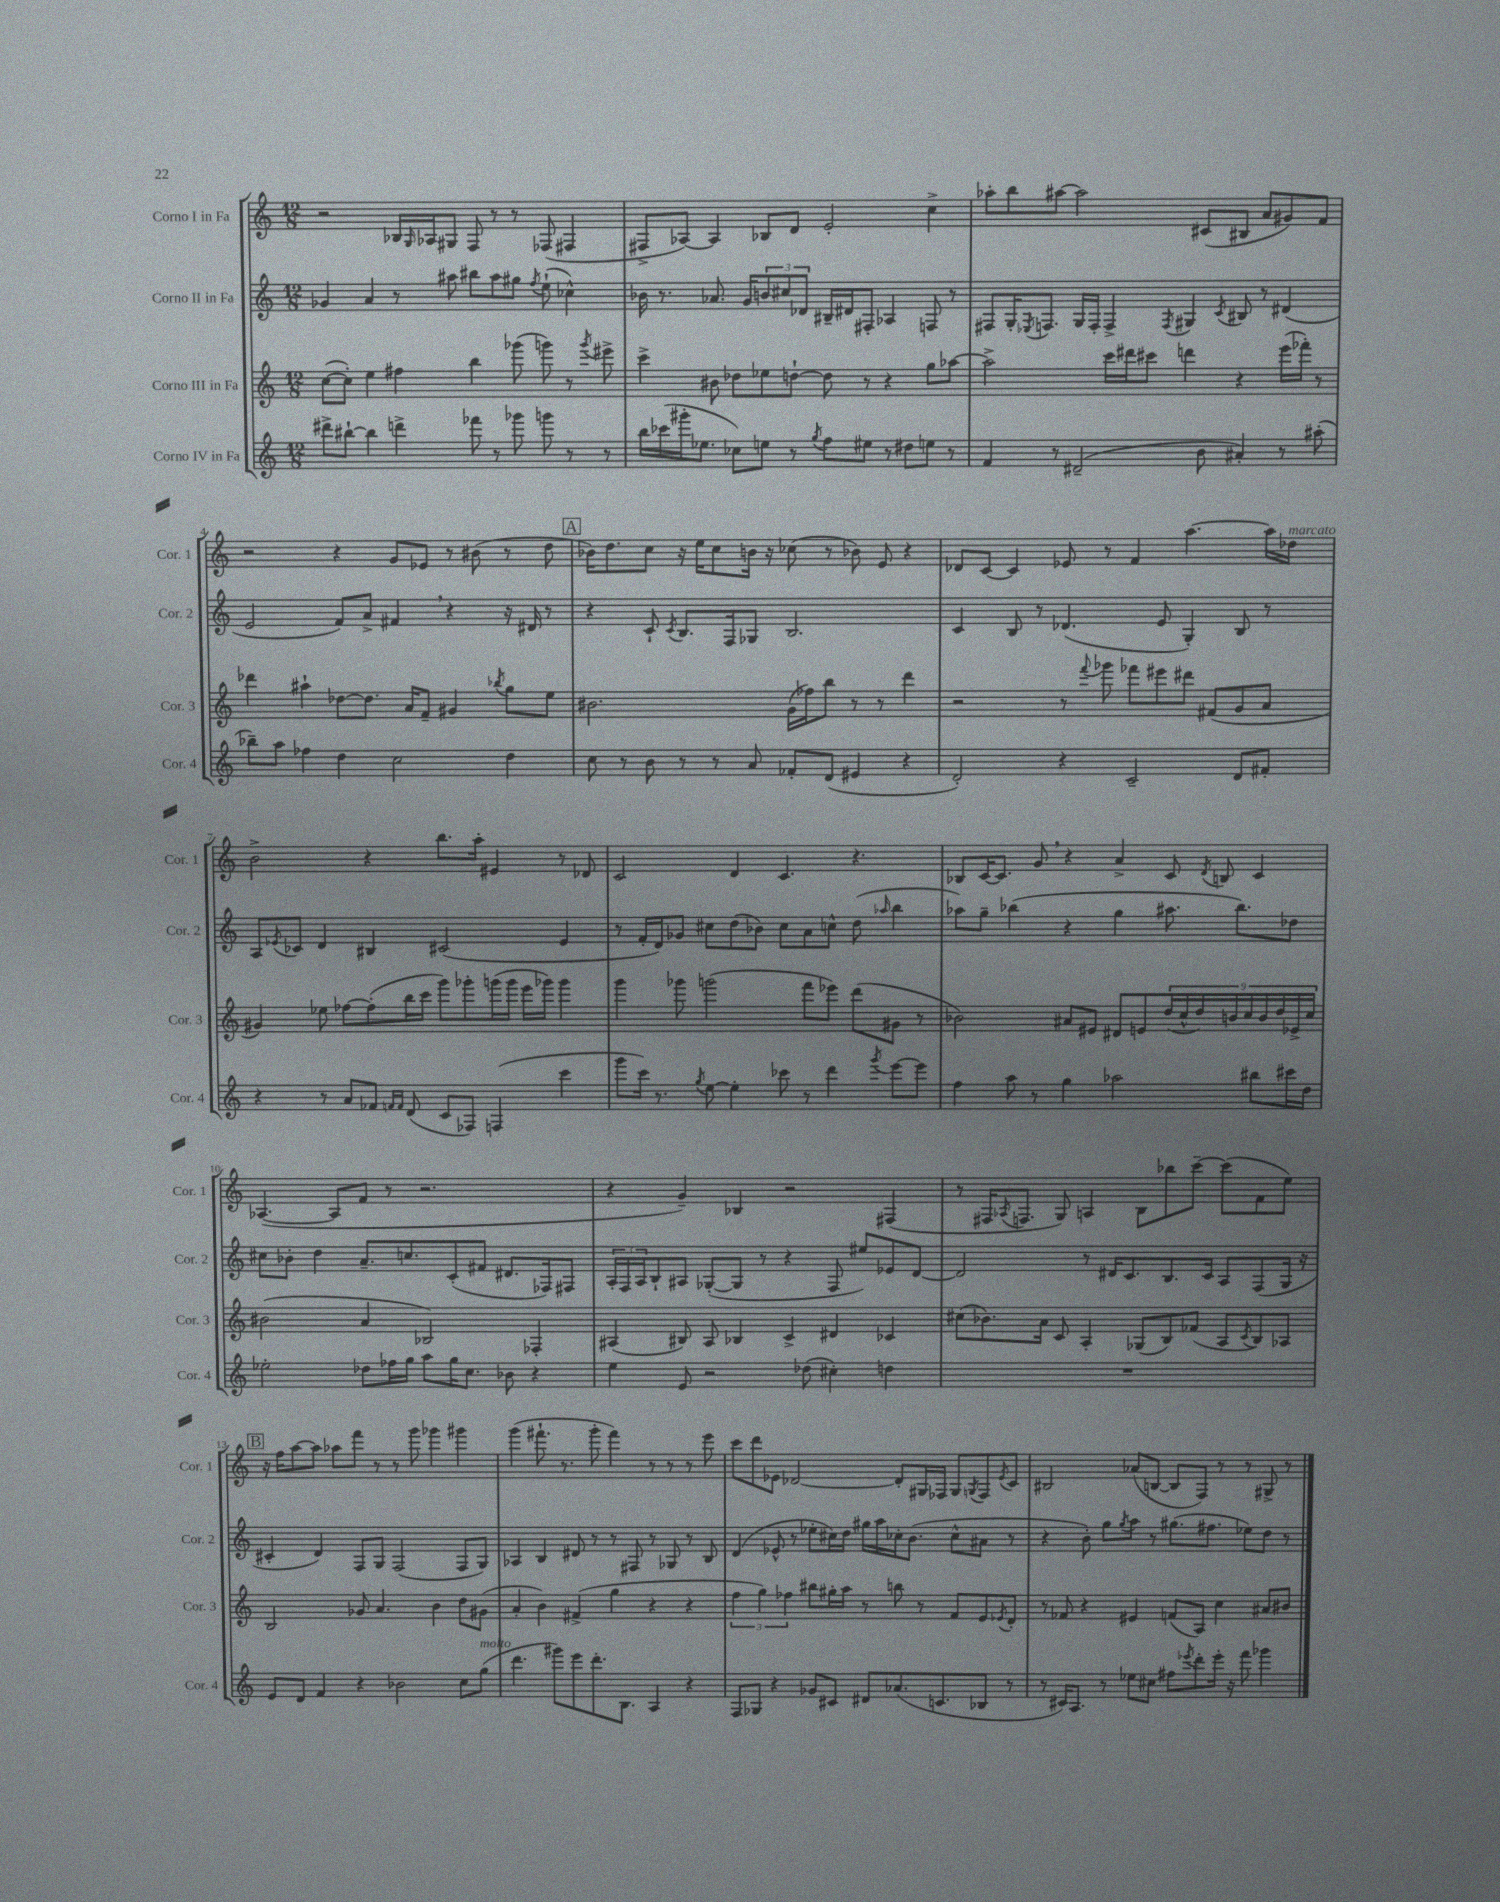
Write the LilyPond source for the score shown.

<<
\new StaffGroup <<
\new Staff = "s0" \with { instrumentName = "Corno I in Fa" shortInstrumentName = "Cor. 1" } {
    \clef treble \key c \major \numericTimeSignature \time 12/8
    r2 bes16 \grace { g16 } aes16 gis8 f8 r8 r8 fes8( fis4 |
    fis8-> aes8~) aes4 bes8 d'8 e'2-. c''4-> |
    aes''8-. b''8 ais''8~ ais''2 cis'8( bis8 a'8 gis'8) f'8 |
    r2 r4 g'8 ees'8 r8 bis'8( r8 d''8 |
    \mark \markup { \box "A" } bes'16) d''8. c''8 r16 e''16 c''8 b'16 r16 ces''8( r8 bes'8) e'8 r4 |
    des'8 c'8~ c'4 ees'8 r8 f'4 a''4.~ a''16 des''16^\markup { \italic "marcato" } |
    b'2-> r4 b''8. a''16-. eis'4 r8 des'8 |
    c'2 d'4 c'4. r4. |
    bes8 c'16~ c'8. g'8 \breathe r4 a'4-> c'8 \acciaccatura { d'8 } b8 c'4 |
    aes4.~( aes8 f'8 r8 r2. |
    r4 g'4--) bes4 r2 fis4( |
    r8 fis16 \acciaccatura { aes8 } f8. g8) a4 b8 bes''8 c'''8~-- c'''8( f'8 e''8) |
    \mark \markup { \box "B" } r16 f''16 a''8~ a''8 aes''8 f'''8 r8 r8 g'''8 ges'''4 gis'''4 |
    g'''4( fis'''8.-! r8. g'''8-. fis'''4) r8 r8 r8 e'''8 |
    c'''8 d'''8 ees'8 des'2~ des'8-. gis16 fes16 gis8 \acciaccatura { g8 } fes8 \acciaccatura { ees'8 } c'8 |
    bis2 aes'8( b8~ b8 f8) r8 r8 gis8-> r8 \bar "|." |
}
\new Staff = "s1" \with { instrumentName = "Corno II in Fa" shortInstrumentName = "Cor. 2" } {
    \clef treble \key c \major \numericTimeSignature \time 12/8
    ges'4 a'4 r8 ais''8 bis''8 ais''8 gis''8 \acciaccatura { f''8 } e''8-!( ces''4-^) |
    bes'16 r8. aes'8. g'16 \tuplet 3/2 { b'8 cis''8 des'8 } bis16-- dis'16 fis8-. aes4 f8 r8 |
    fis8 g16-. \acciaccatura { ees8 } f8. g16 f16-. f4-> \acciaccatura { f8 } gis4 \acciaccatura { c'8 } bis8 r8 dis'4( |
    e'2 f'8) a'8-> fis'4 \breathe r4 r16 dis'16 r8 |
    \mark \markup { \box "A" } r4 c'8-! \acciaccatura { c'8 } b8. f16 ges8 b2. |
    c'4 b8 r8 des'4.( e'8 g4-.) b8 r8 |
    a8 \acciaccatura { ees'8 } ces'8 d'4 bis4 cis'2( ees'4 |
    r8 f'16-. d'16) ges'8 cis''8 d''8( bes'8) cis''8 a'8 c''8-^ d''8( \grace { aes''16 } b''4 |
    aes''8) g''8-- bes''4( r4 g''4 ais''8. bes''8.) des''8 |
    cis''8 bes'8-. d''4 a'8.-- c''8. c'8-.( fis'8 dis'8. fes16) fis8 |
    \tuplet 3/2 { a16-. f16 a16 } b8-! ais8 ges8~-.( ges8 r8 r4 f8 eis''8) ees'8 d'8~ |
    d'2 r8 dis'16 c'8. b8. c'16 a8 f8( g16 r16 |
    \mark \markup { \box "B" } cis'4-. d'4) f8 g8 f2( f8 g8) |
    aes4 b4 dis'8 r8 r8 fis8 r8 ges8 r8 b8 |
    d'4( ees'8-^ r8 ees''8-. cis''16) d''16 gis''16 a''16 ces''16-. b'8.( ces''8-^ ais'8 r8 |
    r4 b'8-.) g''8 \acciaccatura { g''8 } a''8 r8 gis''8.( fis''8. ees''8) d''8 r8 \bar "|." |
}
\new Staff = "s2" \with { instrumentName = "Corno III in Fa" shortInstrumentName = "Cor. 3" } {
    \clef treble \key c \major \numericTimeSignature \time 12/8
    c''8~( c''8-.) e''4 fis''4 b''4 ges'''8( g'''8) r8 \acciaccatura { g'''8 } eis'''8-> |
    c'''4-> bis'8 des''8 ees''8 d''8~-! d''8 r8 r4 g''8 aes''8~ |
    aes''2-> c'''16 dis'''16 cis'''8 d'''4 r4 e'''16( fes'''16-.) r8 |
    des'''4 ais''4-! des''8~ des''8. a'16 f'8-- gis'4 \acciaccatura { bes''8 } g''8 e''8 |
    \mark \markup { \box "A" } bis'2. g'16( fes''16) b''8 r8 r8 d'''4 |
    r2 r8 \appoggiatura { f'''8 } ges'''8 fes'''8 eis'''8 dis'''8 fis'8( g'8 a'8 |
    gis'4) ees''8 fes''8~ fes''8-.( b''16 c'''16 g'''8) ges'''8-. g'''16( g'''16 e'''16 ges'''16) ges'''4 |
    g'''4 ges'''8 g'''2( f'''8 ees'''8) d'''8( gis'8 r8 |
    bes'2) ais'8 eis'8 dis'8 e'8 \tuplet 9/8 { d''16( c''16-^ d''16) b'16 c''16 b'16 d''16 ees'16-> c''16 } |
    bis'2( a'4 bes2) fes4-. |
    ais4( bis8) ais8 bes4 c'4-> dis'4 ces'4 |
    cis''8( bes'8.) a'16 c'8 a4-. ges8( b8) fes'8( a8 \acciaccatura { c'8 } b8) aes8 |
    \mark \markup { \box "B" } b2 ges'8 a'4. b'4 d''8 gis'8( |
    a'4-. b'4) fis'4->( g''4 r4 r4 |
    \tuplet 3/2 { f''4 g''4) fes''4 } bis''8 gis''16-. a''16 r8 b''8 r8 f'8 e'8 \acciaccatura { ees'8 } d'8-. |
    r8 fes'8 r4 eis'4 f'8( a8) c''4 ais'8 bis'8 \bar "|." |
}
\new Staff = "s3" \with { instrumentName = "Corno IV in Fa" shortInstrumentName = "Cor. 4" } {
    \clef treble \key c \major \numericTimeSignature \time 12/8
    dis'''8-> bis''8~-! bis''4 d'''4-> fes'''8 r8 ges'''8 g'''8 r8 r8 |
    b''16 ces'''16( gis'''16-. ees''8. ces''8) e''8 r8 \acciaccatura { g''8 } f''8 eis''8 r8 dis''8 e''8 r8 |
    f'4 r8 dis'2--( b'8 ais'4-.) r8 ais''8-.( |
    bes''8--) a''8 fes''4 d''4 c''2 d''4 |
    \mark \markup { \box "A" } c''8 r8 b'8 r8 r8 a'8 fes'8-. d'8( eis'4 r4 |
    d'2-.) r4 c'2-- d'8 fis'8-. |
    r4 r8 a'8 fes'8 \grace { f'16 f'16 } d'8( c'8 fes8) f4( c'''4 |
    g'''8 c'''16) r8. \acciaccatura { g''8 } e''8~ e''4-. ces'''8 r8 d'''4 \acciaccatura { g'''8 } e'''8~ e'''8 |
    f''4 a''8 r8 g''4 aes''2 bis''8 cis'''16 d''16 |
    ees''2-. des''8 fes''16 g''16 a''8 g''16 c''8. bes'8 r4 |
    e''4 e'8 r2 des''8( cis''4-.) d''4 |
    R1. |
    \mark \markup { \box "B" } e'8 d'8 f'4 r4 bes'2 c''8 g''8^\markup { \italic "molto" }( |
    d'''4. gis'''8) e'''8 d'''8.-. b8. a4 r4 |
    f8 ges8 r4 ges'8 cis'8 dis'8 aes'8.( c'8. bes8 r8 |
    r8 cis'16) a8. r8 ees''8 cis''8 fis''8 \acciaccatura { ees'''8 } d'''8-. ees'''16-. r16 f'''8 ges'''4 \bar "|." |
}
>>
>>
